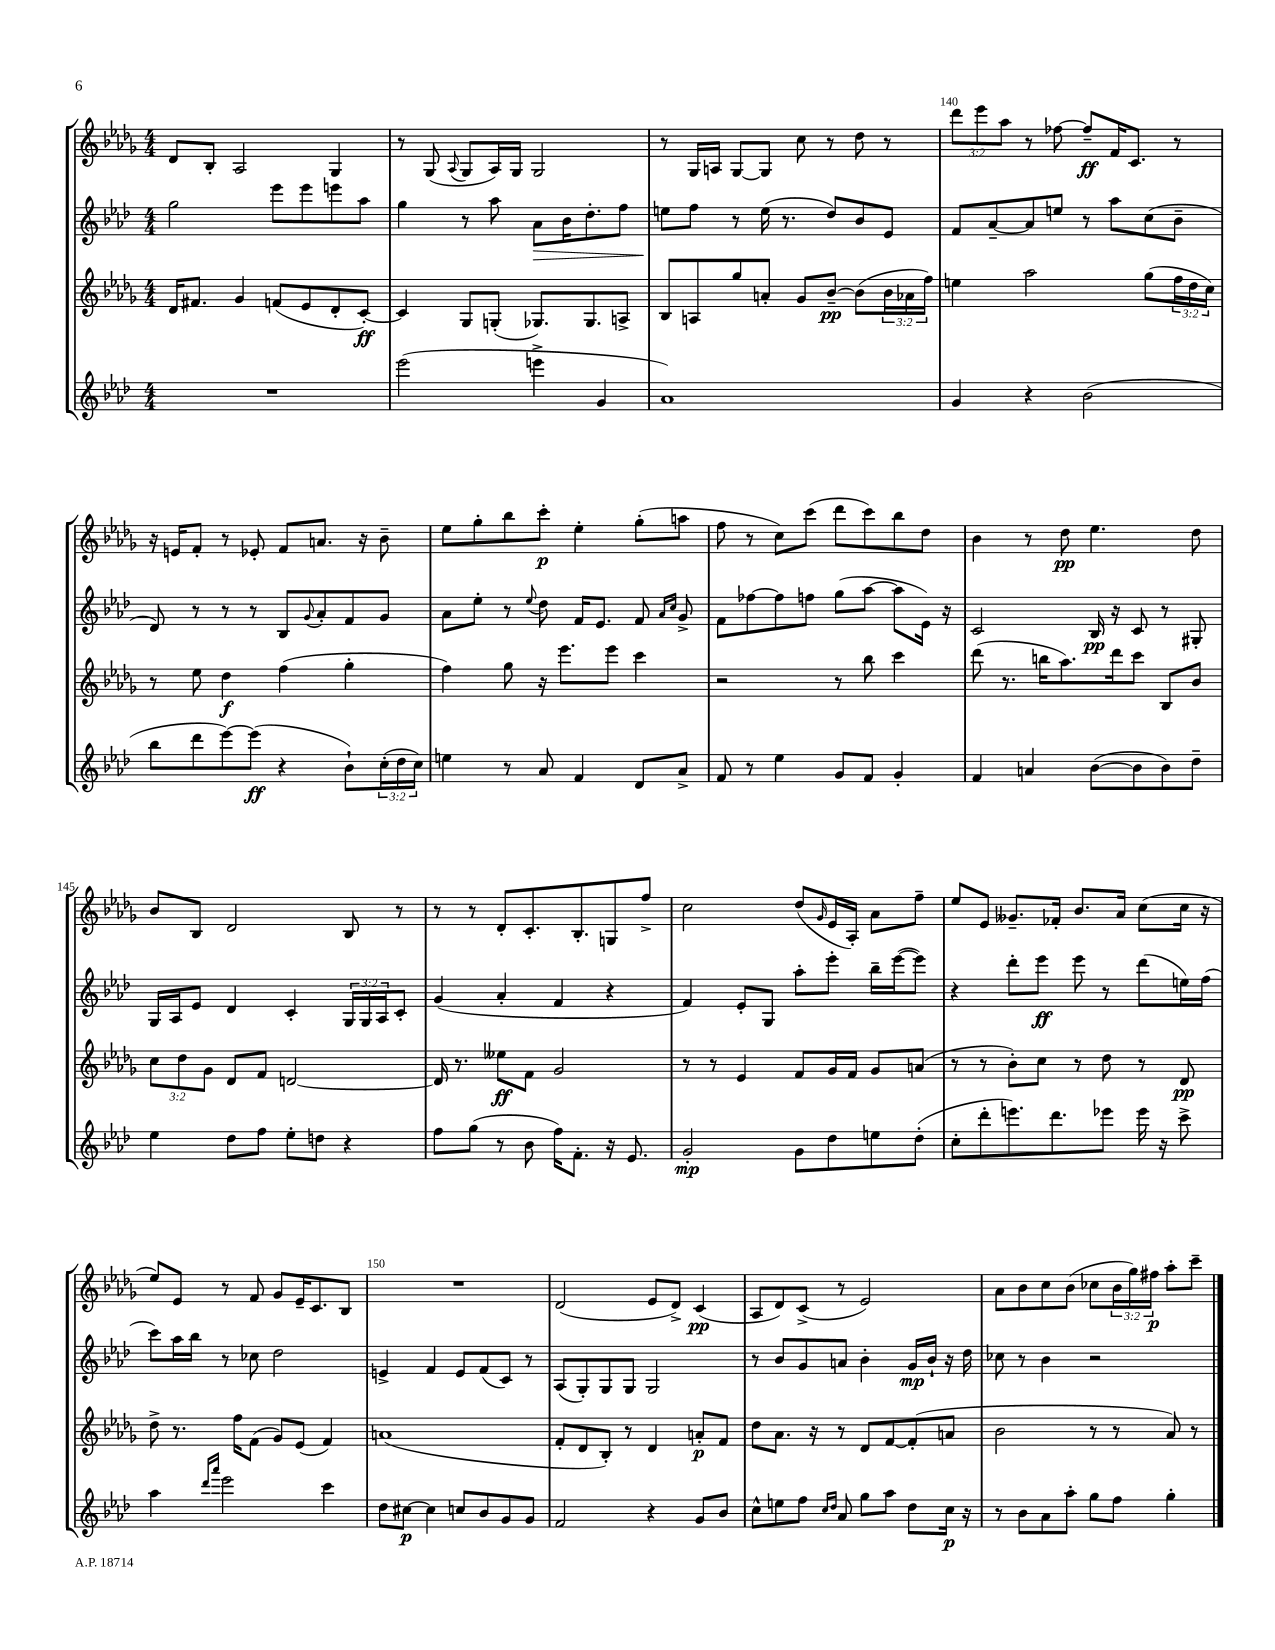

**kern	**kern	**kern	**kern
*staff4	*staff3	*staff2	*staff1
*clefG2	*clefG2	*clefG2	*clefG2
*k[b-e-a-d-]	*k[b-e-a-d-g-]	*k[b-e-a-d-]	*k[b-e-a-d-g-]
*M4/4	*M4/4	*M4/4	*M4/4
1r	16d-	2gg	8d-
.	8.f#	.	.
.	.	.	8B-'
.	4g-	.	2A-
.	(8f	8eee-	.
.	8e-	8eee-	.
.	8d-'	8eee	4G-
.	[8c')	8aa-	.
=	=	=	=
(2eee-	4c]	4gg	8r
.	.	.	(8G-
.	.	.	8qqA-
.	8G-	8r	8G-
.	(8G'	8aa-	16A-)
.	.	.	16G-
4eee^	8.G-)	8a-	2G-
.	.	16b-	.
.	8.G-	8.dd-'	.
4g	.	.	.
.	8A^	8ff	.
=	=	=	=
1a-)	8B-	8ee	8r
.	8A	8ff	16G-
.	.	.	16A
.	8gg-	8r	[8G-
.	8a'	(16ee	8G-]
.	.	8.r	.
.	8g-	.	8cc
.	[8b-~	8dd-)	8r
.	(8b-]	8b-	8dd-
.	24b-	8e-	8r
.	24a-	.	.
.	24ff)	.	.
=	=	=	=
4g	4ee	8f	12ddd-
.	.	.	12eee-
.	.	[8a-~	.
.	.	.	12aa-
4r	2aa-	8a-]	8r
.	.	8ee	[8ff-
(2b-	.	8r	8ff-~]
.	.	8aa-	16f
.	.	.	8.c
.	(8gg-	(8cc	.
.	24ff	8b-~	8r
.	24dd-	.	.
.	24cc)	.	.
=	=	=	=
8bb-	8r	8d-)	16r
.	.	.	16e
8ddd-	8ee-	8r	8f'
[8eee-)	4dd-	8r	8r
(8eee-]	.	8r	8e-'
4r	(4ff	8B-	8f
.	.	8qqg	.
.	.	8a-'	8.a
8b-`)	4gg-'	8f	.
.	.	.	16r
(24cc'	.	8g	8b-~
24dd-	.	.	.
24cc)	.	.	.
=	=	=	=
4ee	4ff)	8a-	8ee-
.	.	8ee-'	8gg-'
8r	8gg-	8r	8bb-
.	.	8qqee-	.
8a-	16r	8dd-	8ccc'
.	8.eee-	.	.
4f	.	16f	4ee-'
.	.	8.e-	.
.	8eee-	.	.
8d-	4ccc	8f	(8gg-'
.	.	16qqa-	.
.	.	16qqcc	.
8a-^	.	8g^	8aa
=	=	=	=
8f	2r	8f	8ff
8r	.	[8ff-	8r
4ee-	.	8ff-]	8cc)
.	.	8ff	(8ccc
8g	8r	(8gg	8ddd-
8f	8bb-	[8aa-	8ccc)
4g'	4ccc	8aa-]	8bb-
.	.	16e-)	8dd-
.	.	16r	.
=	=	=	=
4f	(8ddd-	2c	4b-
.	8.r	.	.
4a	.	.	8r
.	16bb	.	.
.	8.aa-)	.	8dd-
([8b-	.	16B-	4.ee-
.	16ddd-	16r	.
8b-]	8ccc	8c	.
8b-)	8B-	8r	.
8dd-~	8b-	8G#'	8dd-
=	=	=	=
4ee-	12cc	16G	8b-
.	.	16A-	.
.	12dd-	.	.
.	.	8e-	8B-
.	12g-	.	.
8dd-	8d-	4d-	2d-
8ff	8f	.	.
8ee-'	[2d	4c'	.
8dd	.	.	.
4r	.	24G	8B-
.	.	24G	.
.	.	24A-	.
.	.	8c'	8r
=	=	=	=
8ff	16d]	(4g	8r
.	8.r	.	.
(8gg	.	.	8r
8r	8ee--	4a-'	8d-'
8b-	8f	.	8.c'
16ff)	2g-	4f	.
8.f'	.	.	8.B-'
16r	.	4r	8G
8.e-	.	.	.
.	.	.	8ff^
=	=	=	=
2g'	8r	4f)	2cc
.	8r	.	.
.	4e-	8e-'	.
.	.	8G	.
8g	8f	8aa-'	(8dd-
.	.	.	16qqg-
8dd-	16g-	8eee-'	16e-
.	16f	.	16A-')
8ee	8g-	16bb-~	8a-
.	.	([16eee-	.
(8dd-'	(8a	8eee-])	8ff~
=	=	=	=
8cc'	8r	4r	8ee-
8ddd-'	8r	.	8e-
8.eee)	8b-')	8ddd-'	8.g--~
.	8cc	8eee-	.
8.ddd-	.	.	16f-'
.	8r	8eee-	8.b-
8eee-	8dd-	8r	.
.	.	.	16a-
16eee-	8r	(8ddd-	(8cc
16r	.	.	.
8ccc^	8d-	16ee)	16cc
.	.	(16ff	16r
=	=	=	=
4aa-	8dd-^	8ccc)	8ee-)
.	8.r	16aa-	8e-
.	.	16bb-	.
16qqddd-	.	.	.
16qqaaa-	.	.	.
2eee-	.	8r	8r
.	16ff	.	.
.	(8f	8cc-	8f
.	8g-)	2dd-	8g-
.	(8e-	.	16e-~
.	.	.	8.c
4ccc	4f)	.	.
.	.	.	8B-
=	=	=	=
8dd-	(1a	4e^	1r
[8cc#	.	.	.
4cc#]	.	4f	.
8cc	.	8e	.
8b-	.	(8f	.
8g	.	8c)	.
8g	.	8r	.
=	=	=	=
2f	8f'	(8A-	(2d-
.	8d-	8G')	.
.	8B-')	8G	.
.	8r	8G	.
4r	4d-	2G	8e-
.	.	.	8d-^)
8g	8a'	.	(4c
8b-	8f	.	.
=	=	=	=
8cc^^	8dd-	8r	8A-
8ee	8.a-	8b-	8d-)
8ff	.	8g	(8c^
.	16r	.	.
16qqcc	.	.	.
16qqdd-	.	.	.
8a-	8r	8a	8r
8gg	8d-	4b-'	2e-)
8aa-	[8f	.	.
8dd-	(8f']	16g	.
.	.	16b-`	.
16cc	8a	16r	.
16r	.	16dd-	.
=	=	=	=
8r	2b-	8cc-	8a-
8b-	.	8r	8b-
8a-	.	4b-	8cc
8aa-'	.	.	(8b-
8gg	8r	2r	8cc-
8ff	8r	.	24b-
.	.	.	24gg-)
.	.	.	24ff#
4gg'	8a-)	.	8aa-'
.	8r	.	8ccc~
==	==	==	==
*-	*-	*-	*-
